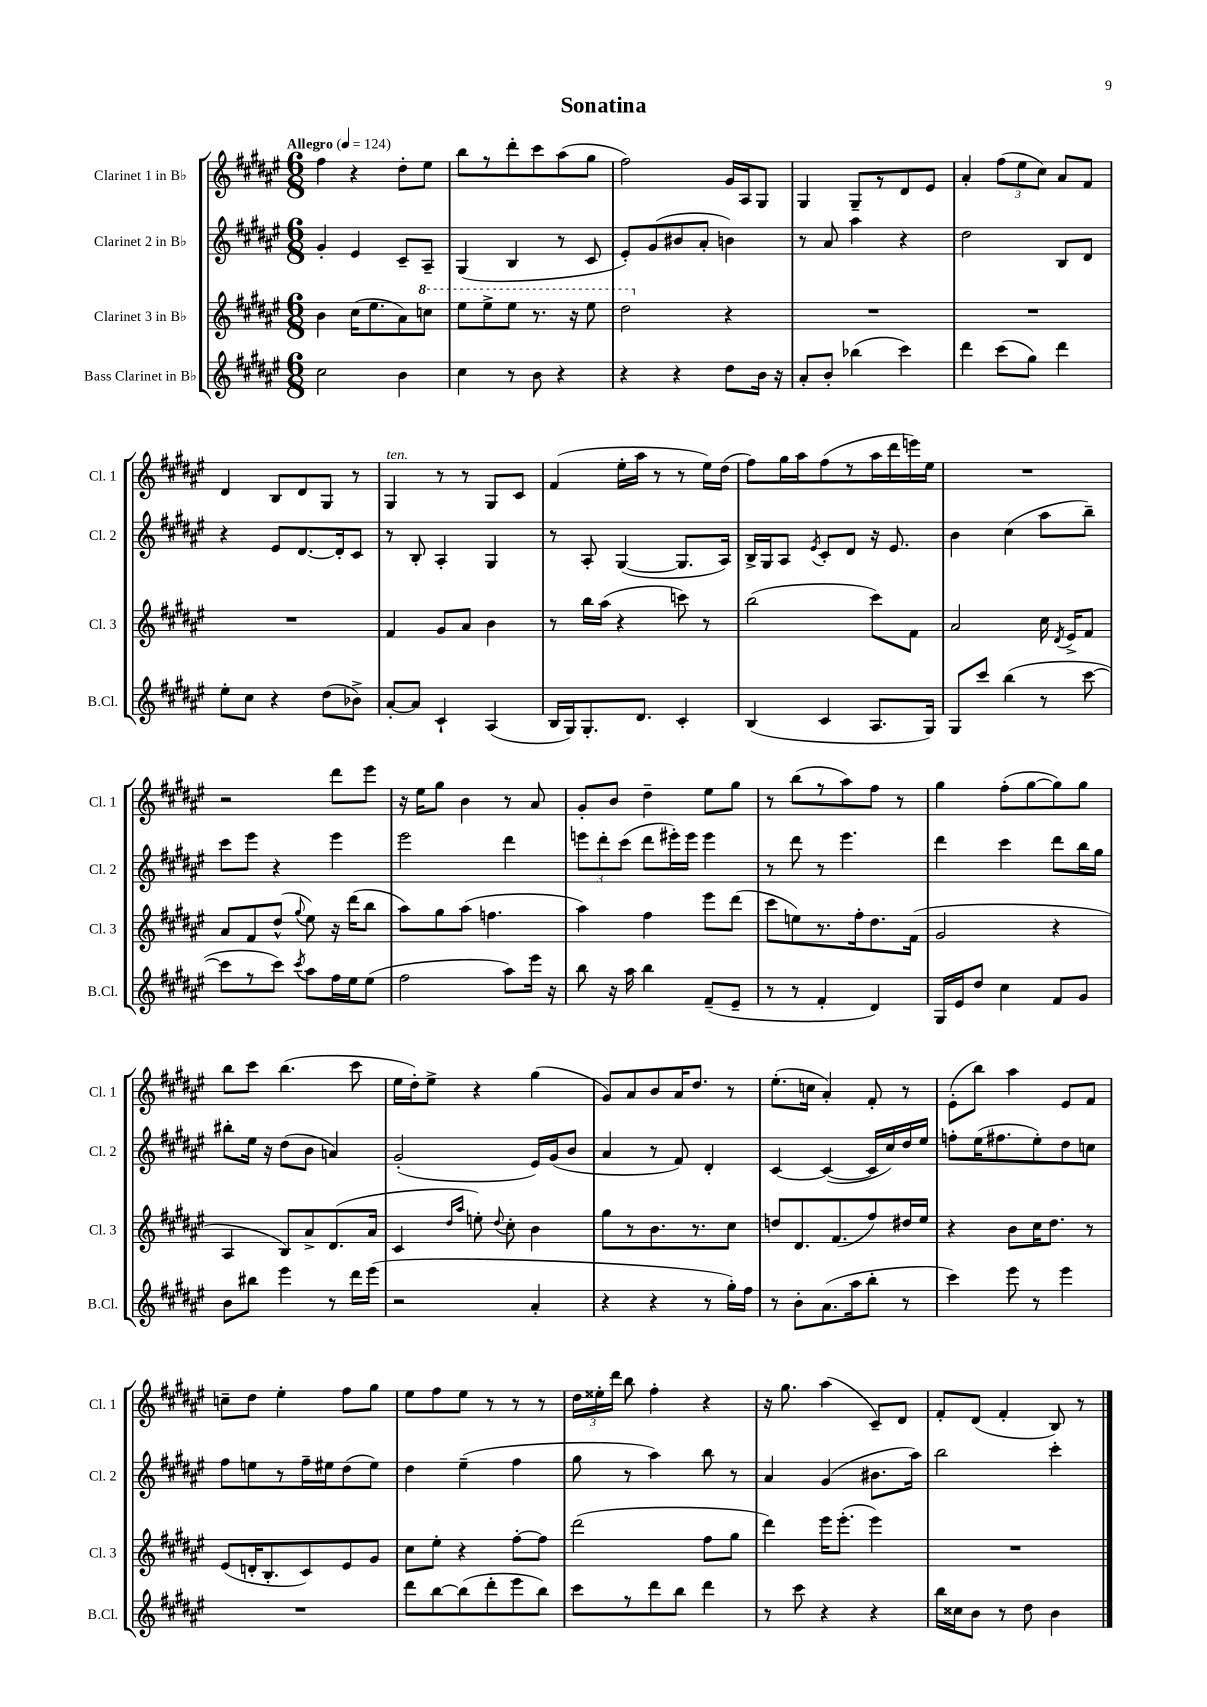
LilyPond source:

\header { title = "Sonatina" }
<<
\new StaffGroup <<
\new Staff = "s0" \with { instrumentName = "Clarinet 1 in Bb" shortInstrumentName = "Cl. 1" } {
    \clef treble \key fis \major \numericTimeSignature \time 6/8 \tempo "Allegro" 4 = 124
    \autoBeamOff fis''4 r4 dis''8[-. eis''8] |
    b''8[ r8 dis'''8-. cis'''8 ais''8( gis''8] |
    fis''2) gis'16[ ais16 gis8] |
    gis4 gis8[-- r8 dis'8 eis'8] |
    ais'4-. \tuplet 3/2 { fis''8[( eis''8 cis''8]) } ais'8[ fis'8] |
    dis'4 b8[ dis'8 gis8] r8 |
    gis4^\markup { \italic "ten." } r8 r8 gis8[ cis'8] |
    fis'4( eis''16[-. ais''16] r8 r8 eis''16[) dis''16]( |
    fis''8[) gis''16 ais''16 fis''8( r8 ais''16 dis'''16 e'''16) eis''16] |
    R2. |
    r2 dis'''8[ eis'''8] |
    r16 eis''16[ gis''8] b'4 r8 ais'8 |
    gis'8[-. b'8] dis''4-- eis''8[ gis''8] |
    r8 b''8[( r8 ais''8) fis''8] r8 |
    gis''4 fis''8[-.( gis''8~ gis''8) gis''8] |
    b''8[ cis'''8] b''4.( cis'''8 |
    eis''16[ dis''16-.) eis''8]-> r4 gis''4( |
    gis'8[) ais'8 b'8 ais'16 dis''8.] r8 |
    eis''8.[-.( c''16] ais'4-.) fis'8-. r8 |
    eis'8[-.( b''8]) ais''4 eis'8[ fis'8] |
    c''8[-- dis''8] eis''4-. fis''8[ gis''8] |
    eis''8[ fis''8 eis''8] r8 r8 r8 |
    \tuplet 3/2 { dis''16[ eisis''16-. dis'''16] } b''8 fis''4-. r4 |
    r16 gis''8. ais''4( cis'8[--) dis'8] |
    fis'8[-. dis'8]( fis'4-. b8) r8 \bar "|." |
}
\new Staff = "s1" \with { instrumentName = "Clarinet 2 in Bb" shortInstrumentName = "Cl. 2" } {
    \clef treble \key fis \major \numericTimeSignature \time 6/8
    \autoBeamOff gis'4-. eis'4 cis'8[-- ais8]-- |
    gis4( b4 r8 cis'8 |
    eis'8[-.) gis'8( bis'8 ais'8]-. b'4) |
    r8 ais'8 ais''4 r4 |
    dis''2 b8[ dis'8] |
    r4 eis'8[ dis'8.~ dis'16-. cis'8] |
    r8 b8-. ais4-. gis4 |
    r8 ais8-. gis4~( gis8.[ ais16]) |
    b16[-> gis16 ais8] \acciaccatura { eis'8 } cis'8[-. dis'8] r16 eis'8. |
    b'4 cis''4( ais''8[ b''8]--) |
    cis'''8[ eis'''8] r4 eis'''4 |
    eis'''2 dis'''4 |
    \tuplet 3/2 { e'''8[ dis'''8-. cis'''8]( } dis'''8[ eis'''16-.) eis'''16] eis'''4 |
    r8 dis'''8 r8 eis'''4. |
    dis'''4 cis'''4 dis'''8[ b''16 gis''16] |
    bis''8[-. eis''16] r16 dis''8[( b'8] a'4) |
    gis'2-.( eis'16[) gis'16( b'8] |
    ais'4 r8 fis'8) dis'4-. |
    cis'4~ cis'4~( cis'16[ cis''16) dis''16 eis''16] |
    f''8[-. eis''16( fis''8. eis''8-.) dis''8 c''8] |
    fis''8[ e''8 r8 fis''16-- eis''16 dis''8( eis''8]) |
    dis''4 eis''4--( fis''4 |
    gis''8 r8 ais''4) b''8 r8 |
    ais'4 gis'4( bis'8.[ ais''16]) |
    b''2 cis'''4-. \bar "|." |
}
\new Staff = "s2" \with { instrumentName = "Clarinet 3 in Bb" shortInstrumentName = "Cl. 3" } {
    \clef treble \key fis \major \numericTimeSignature \time 6/8
    \autoBeamOff b'4 cis''16[( eis''8. ais'8) \ottava #1 c'''8] |
    eis'''8[ eis'''8-> eis'''8] r8. r16 eis'''8 |
    dis'''2 \ottava #0 r4 |
    R2. |
    R2. |
    R2. |
    fis'4 gis'8[ ais'8] b'4 |
    r8 b''16[ ais''16]( r4 c'''8) r8 |
    b''2( cis'''8[) fis'8] |
    ais'2 cis''16 \acciaccatura { dis'8 } eis'16[-> fis'8] |
    ais'8[ fis'8 dis''8]-^( \appoggiatura { gis''8 } eis''8) r16 dis'''16[( b''8] |
    ais''8[) gis''8 ais''8]( f''4. |
    ais''4) fis''4 eis'''8[ dis'''8]( |
    cis'''8[ e''8) r8. fis''16-. dis''8. fis'16]( |
    gis'2 r4 |
    ais4 b8[) ais'8-> dis'8.( ais'16] |
    cis'4 \grace { dis''16[ ais''16] } e''8-.) \appoggiatura { dis''8 } cis''8-. b'4 |
    gis''8[ r8 b'8. r8. cis''8] |
    d''8[ dis'8. fis'8.( fis''8) dis''16 eis''16] |
    r4 b'8[ cis''16 dis''8.] r8 |
    eis'8[( d'16-. b8.-. cis'8) eis'8 gis'8] |
    cis''8[ eis''8]-. r4 fis''8[~-. fis''8] |
    dis'''2( fis''8[ gis''8] |
    dis'''4) eis'''16[ eis'''8.]-.( eis'''4) |
    R2. \bar "|." |
}
\new Staff = "s3" \with { instrumentName = "Bass Clarinet in Bb" shortInstrumentName = "B.Cl." } {
    \clef treble \key fis \major \numericTimeSignature \time 6/8
    \autoBeamOff cis''2 b'4 |
    cis''4 r8 b'8 r4 |
    r4 r4 dis''8[ b'16] r16 |
    ais'8[-. b'8]-. bes''4( cis'''4) |
    dis'''4 cis'''8[( gis''8]) dis'''4 |
    eis''8[-. cis''8] r4 dis''8[( bes'8]->) |
    ais'8[~-. ais'8] cis'4-! ais4( |
    b16[ gis16) gis8.-. dis'8.] cis'4-. |
    b4( cis'4 ais8.[ gis16]) |
    gis8[ cis'''8] b''4( r8 cis'''8~ |
    cis'''8[ r8 cis'''8]) \acciaccatura { cis'''8 } ais''8[ fis''16 eis''16 eis''8]( |
    fis''2 ais''8[) eis'''16] r16 |
    b''8 r16 ais''16 b''4 fis'8[--( eis'8]-- |
    r8 r8 fis'4-. dis'4) |
    gis16[ eis'16 dis''8] cis''4 fis'8[ gis'8] |
    b'8[ bis''8] eis'''4 r8 dis'''16[ eis'''16]( |
    r2 ais'4-. |
    r4 r4 r8 gis''16[-.) fis''16] |
    r8 b'8[-. ais'8.( ais''16 b''8]-. r8 |
    cis'''4) eis'''8 r8 eis'''4 |
    R2. |
    dis'''8[ b''8~ b''8( dis'''8-. eis'''8 b''8]) |
    cis'''8[ r8 dis'''8 b''8] dis'''4 |
    r8 cis'''8 r4 r4 |
    b''16[ cisis''16 b'8] r8 dis''8 b'4 \bar "|." |
}
>>
>>
\layout { \context { \Score \remove "Bar_number_engraver" } }
